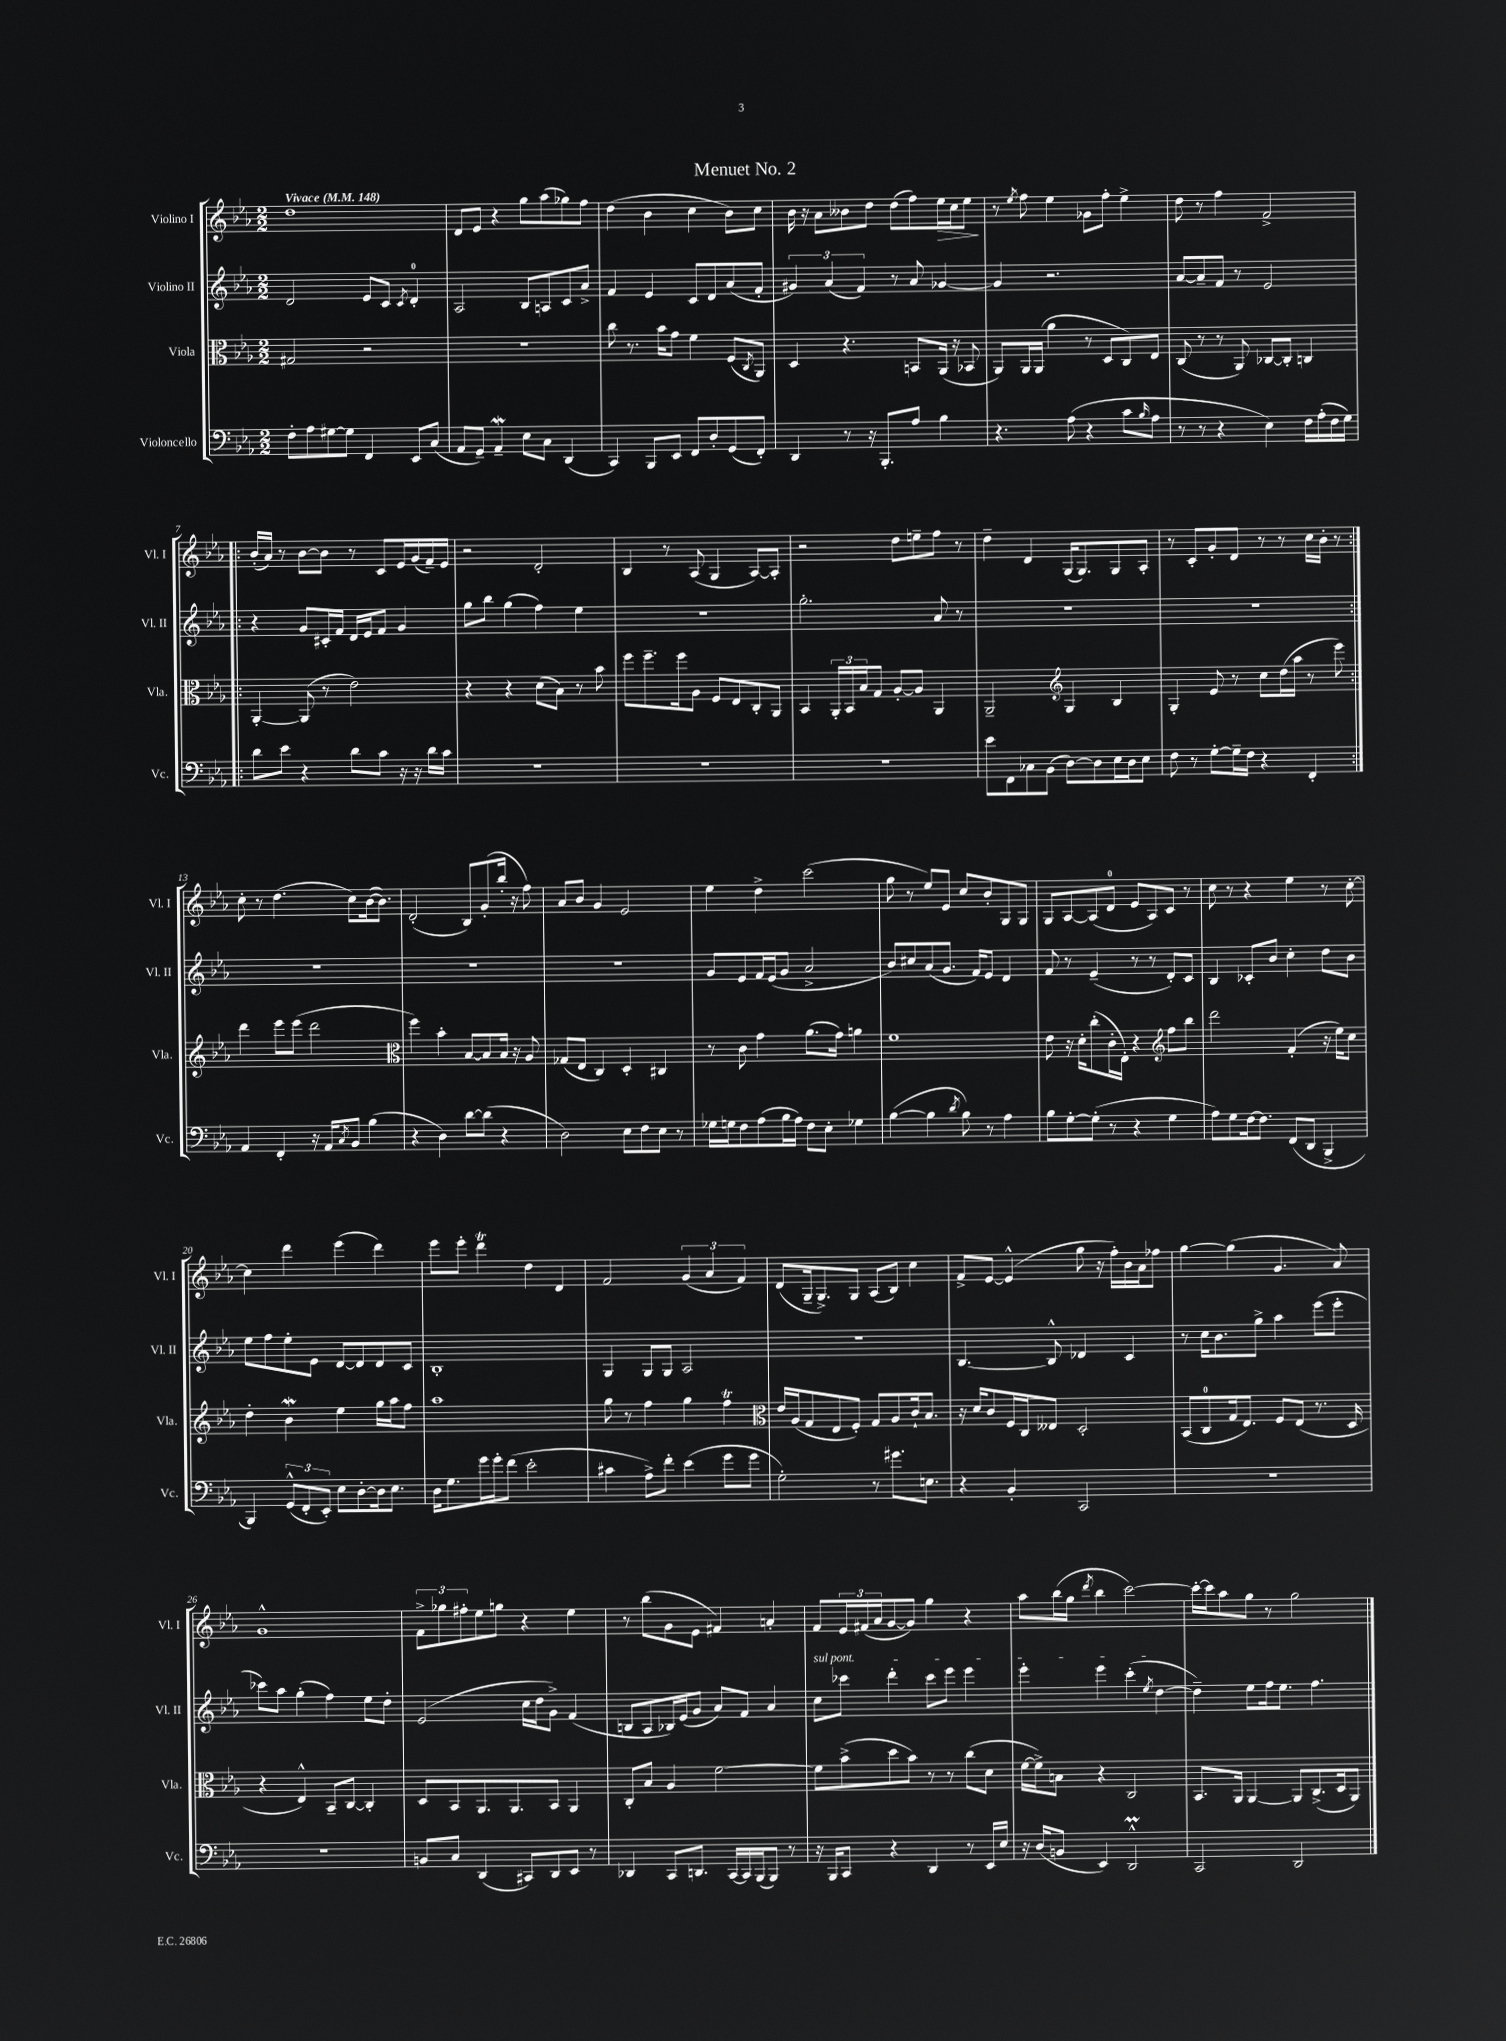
\header { title = "Menuet No. 2" }
<<
\new StaffGroup <<
\new Staff = "s0" \with { instrumentName = "Violino I" shortInstrumentName = "Vl. I" } {
    \clef treble \key ees \major \numericTimeSignature \time 2/2 \tempo "Vivace" 4 = 148
    d''1 |
    d'8 ees'8 r4 g''8 aes''8( ges''8) f''8 |
    d''4( bes'4 c''4 bes'8) c''8 |
    bes'16 r16 aes'8 beses'8 d''8 d''8( f''8) ees''16\> c''16 ees''8\! |
    r8 \acciaccatura { ees''8 } f''8 ees''4 ges'8 f''8-. ees''4-> |
    d''8 r8 f''4 f'2-> |
    \repeat volta 2 { bes'16-.( aes'16) r8 bes'8~ bes'8 r8 c'8 ees'16 g'16( f'16--) ees'16 |
    r2 d'2-. |
    bes4 r8 aes8( g4 aes8~) aes8-. |
    r2 d''8 e''8-- f''8 r8 |
    d''4-- d'4 g16( g8.) g8 aes8-. |
    r8 c'8-. g'8-. d'8 r8 r8 c''16 bes'16-. r8 | }
    c''8-. r8 d''4.( c''8) bes'16~( bes'8.) |
    d'2-.( bes8) g'8-.( bes''16-. r16 f''8) |
    aes'8 bes'8 g'4 ees'2 |
    ees''4 d''4-> c'''2( |
    g''8 r8 ees''8) ees'8 c''8 bes'8-. g8 g8 |
    g8 aes8~ aes8( d'8-0 ees'8 aes8) c'8 r8 |
    c''8 r8 r4 ees''4 r8 c''8~-. |
    c''4 d'''4 ees'''4( d'''4) |
    ees'''8 ees'''8-. d'''4\trill d''4 d'4 |
    f'2 \tuplet 3/2 { g'4( aes'4 f'4) } |
    d'8( g16-- g8.->) g8 aes8( bes8) c''4 |
    f'8-> ees'8~ ees'4-^( g''8 r16 f''16-.) bes'16 aes'16 fes''8 |
    g''4~ g''4( g'4. aes'8) |
    g'1-^ |
    \tuplet 3/2 { f'8-> ges''8 fis''8-. } ees''8 g''8 r4 ees''4 |
    r8 bes''8( g'8 ees'8 fis'4) a'4-. |
    f'8 \tuplet 3/2 { ees'16 fis'16( aes'16 } g'8~ g'8) g''4 r4 |
    aes''8 bes''16( g''16 \acciaccatura { d'''8 } bes''4 c'''2~) |
    c'''16~-. c'''16 aes''8 g''8 r8 g''2 \bar "|." |
}
\new Staff = "s1" \with { instrumentName = "Violino II" shortInstrumentName = "Vl. II" } {
    \clef treble \key ees \major \numericTimeSignature \time 2/2
    d'2 ees'8 c'8 \acciaccatura { c'8 } d'4-0-. |
    aes2 bes8 a8 c'8 aes'8-> |
    f'4 ees'4 c'8 d'8 aes'8( f'8-. |
    \tuplet 3/2 { gis'4) aes'4( f'4) } r8 aes'8 ges'4~ |
    ges'4 r2. |
    aes'8~ aes'8-- f'8 r8 ees'2 |
    \repeat volta 2 { r4 g'8 cis'16-. f'16 d'16 ees'16 f'8 g'4 |
    g''8 bes''8 g''4( f''4) ees''4 |
    R1 |
    g''2.-. aes'8 r8 |
    R1 |
    R1 | }
    R1 |
    R1 |
    R1 |
    g'8 ees'8 f'16 ees'16( g'8 aes'2-> |
    bes'8) cis''8 aes'8( g'8. f'16) ees'8 d'4 |
    f'8 r8 ees'4--( r8 r8 d'8-.) c'8 |
    bes4 ces'8-. bes'8 c''4-. d''8 bes'8 |
    ees''8 f''8 ees''8-. ees'8 d'8~ d'8 d'8 c'8 |
    bes1-. |
    g4 g8 g8 aes2 |
    R1 |
    bes4.~ bes8-^ des'4 c'4 |
    r8 c''16 bes'8. g''8-> aes''4 ees'''8( ees'''8-. |
    ces'''8) aes''8 g''4-.( f''4) ees''8 d''8-. |
    ees'2( c''16 d''16 g'8->) f'4( |
    b8 aes8 bes16) ees'16( g'8 aes'8) f'8 aes'4 |
    \once \override TextSpanner.bound-details.left.text = \markup { \italic "sul pont." } c''8\startTextSpan ces'''8 d'''4-. ces'''8 ees'''8 ees'''4 |
    ees'''4-. ees'''4 c'''4-.( \acciaccatura { ees''8 } d''4~\stopTextSpan |
    d''4--) ees''8 f''16 ees''8. f''4. \bar "|." |
}
\new Staff = "s2" \with { instrumentName = "Viola" shortInstrumentName = "Vla." } {
    \clef alto \key ees \major \numericTimeSignature \time 2/2
    gis2 r2 |
    R1 |
    c''8 r8. bes'16 g'8 f'4 f8( \acciaccatura { c8 } aes,8) |
    d4 r4. b,8 aes,16( r16 bes,8 |
    aes,8) aes,16 aes,16( aes'4 r8 d8 c8) ees8 |
    c8( r8 r8 aes,8) ces8~ ces8-. c4 |
    \repeat volta 2 { aes,4~-. aes,8( r8 ees'2) |
    r4 r4 d'8( bes8) r8 bes'8 |
    f''8 f''8.-- f''16 aes8 f8 ees8 c8-. aes,8 |
    bes,4 \tuplet 3/2 { aes,16-. bes,16 bes16 } g8 aes8~-. aes8 aes,4 |
    aes,2-- \clef treble g4 bes4 |
    g4-. ees'8 r8 c''8 d''16( aes''16 r8 ees'''8) | }
    d'''4 ees'''8 ees'''8( d'''2 |
    \clef alto f''4) bes'4-. bes8~ bes8 bes16 r16 aes8 |
    ges8( ees8 c4) d4-. cis4 |
    r8 c'8 g'4 aes'8.( g'16) a'4 |
    f'1 |
    ees'8 r16 d'16-. c''8-.( c'16-. ees16-.) r4 \clef treble f''8 bes''8 |
    d'''2 f'4-.( r16 ees''16) c''8 |
    d''4-. bes'4\mordent ees''4 g''16 aes''16 f''8 |
    aes''1 |
    g''8 r8 f''4 g''4 f''4\trill |
    \clef alto ees'16 aes16( g8 ees8 f8-.) g8 aes8 c'16-! bes8. |
    r16 d'16 c'8 f16 c16 eeses8 d2-. |
    bes,8( c8-0 g16 ees8.) f8 ees8( r8. d16 |
    r4 ees4-^) bes,8-- c8~ c4-. |
    d8 bes,8 aes,8. aes,8. bes,8 aes,4 |
    c8-. bes8 aes4 f'2~ |
    f'8 bes'8->( d''8 bes'8) r8 r8 c''8( d'8 |
    f'16~ f'16->) b8 r4 c2 |
    bes,8. aes,16 aes,4~ aes,8 c8.->( d16 aes,8) \bar "|." |
}
\new Staff = "s3" \with { instrumentName = "Violoncello" shortInstrumentName = "Vc." } {
    \clef bass \key ees \major \numericTimeSignature \time 2/2
    f8-. aes8 gis8~ gis8 f,4 ees,8 c8( |
    aes,8 g,8--) aes,4--\mordent ees8 c8 d,4( |
    c,4) bes,,8 ees,8 f,8 d8-. g,8( f,8-.) |
    d,4 r8 r16 bes,,8.-. aes8 bes4 |
    r4. aes8( r4 c'8 \grace { bes16 } aes8 |
    r8 r8 r4 ees4) f16 aes16-.( f16 g16) |
    \repeat volta 2 { d'8 ees'8 r4 d'8 c'8 r16 r16 d'16 c'16 |
    R1 |
    R1 |
    R1 |
    ees'8 f,8 ces8 bes,8( d8~) d8 ees16 d16 ees8 |
    f8 r8 g8~-. g16-- f16 r4 f,4-. | }
    aes,4 f,4-. r16 aes,16 \acciaccatura { c8 } bes,8 bes4( |
    r4 d4) d'8~ d'8( r4 |
    d2) ees8 f8 ees8 r8 |
    ges16 g16 f8 aes8( bes16 aes16) f8 ees8-. ges4 |
    bes4~( bes4 \acciaccatura { d'8 } bes8) r8 aes4 |
    bes8 g8~-. g8-.( r8 r4 g4 |
    aes8) g8 f16~ f8. f,8( d,8 bes,,4-> |
    bes,,4) \tuplet 3/2 { g,8-^( f,8-. ees,8-.) } ees8 d8~-. d16 ees8. |
    d16 g8. g'16 g'16-. f'8( ees'2-. |
    cis'4 aes8->) f'8-. ees'4( g'8 g'8 |
    g2-.) r8 gis'8. e8. |
    r4 bes,4-. c,2 |
    R1 |
    R1 |
    b,8 c8 d,4( cis,8) d,8 ees,8 r8 |
    des,4 c,8 d,8. c,16~ c,16 bes,,16( bes,,8) r8 |
    r16 bes,,16 c,8 r4 d,4 r8 ees,16 ees16 |
    r16 d16( b,8 ees,4) d,2-^\prall |
    c,2 d,2 \bar "|." |
}
>>
>>
